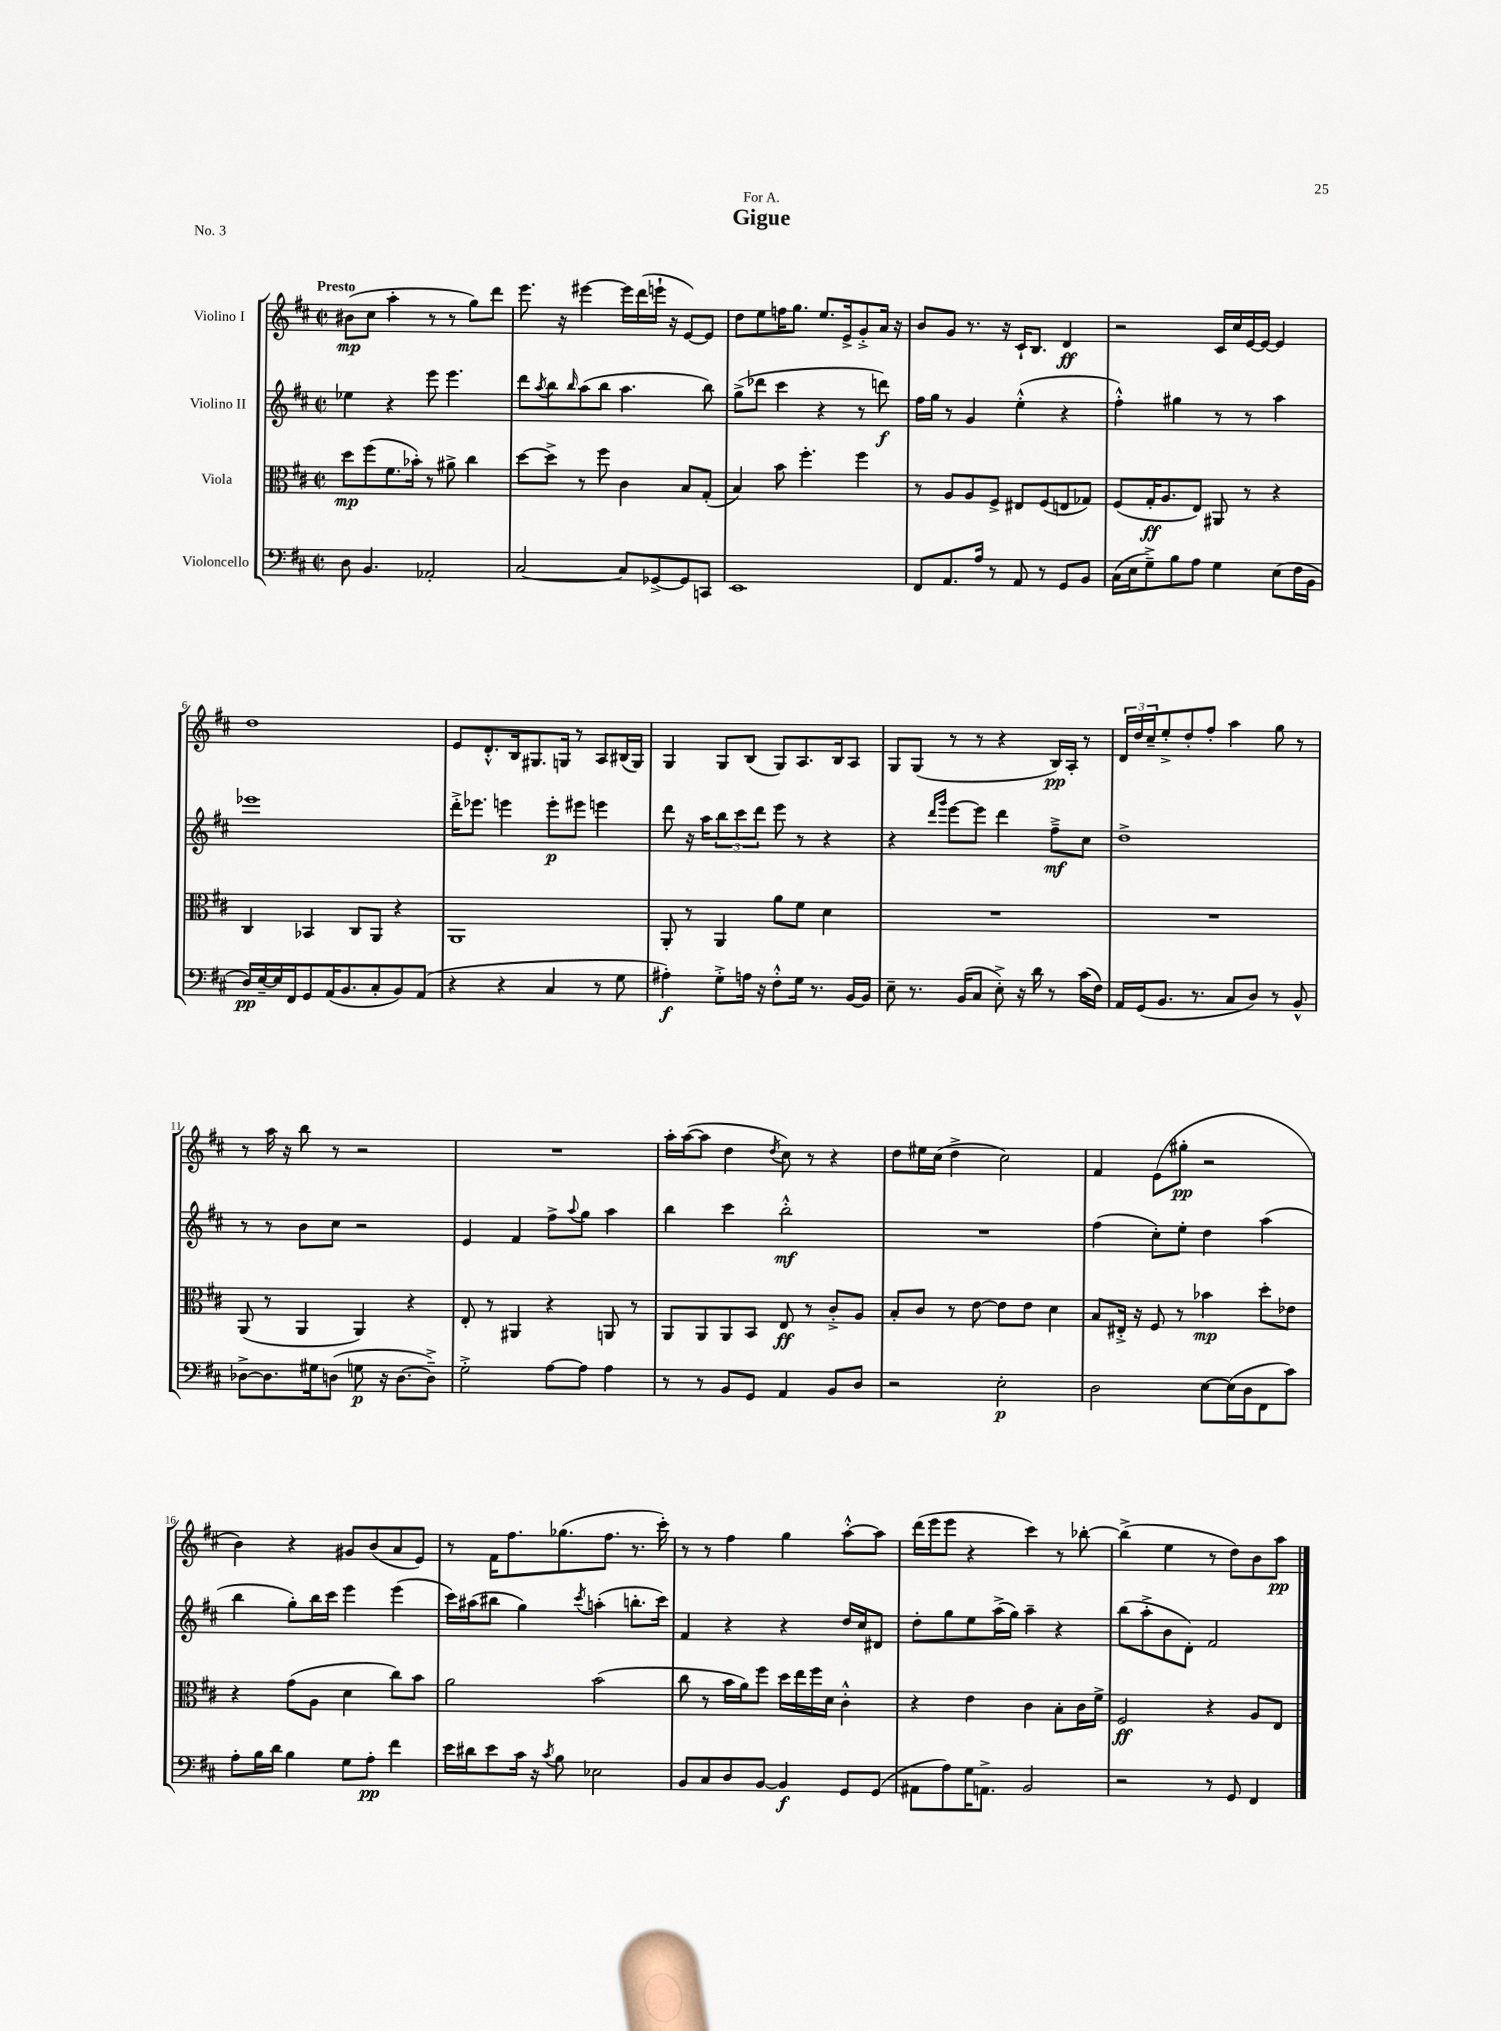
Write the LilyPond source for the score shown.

\header { title = "Gigue" dedication = "For A." piece = "No. 3" }
<<
\new StaffGroup <<
\new Staff = "s0" \with { instrumentName = "Violino I" } {
    \clef treble \key d \major \defaultTimeSignature \time 2/2 \tempo "Presto"
    bis'8\mp( cis''8 a''4-. r8 r8 g''8) d'''8 |
    e'''8. r16 eis'''4~ eis'''16 d'''16( e'''16-! r16 e'8~) e'8 |
    d''8 e''8 f''16 g''8. e''8. e'16-> g'8-.-> a'16 r16 |
    b'8 g'8 r8. r16 cis'16-! b8. d'4\ff |
    r2 cis'16 cis''16 e'16~ e'16~ e'4 |
    d''1 |
    e'8 d'8.-.-^ b16 gis8. g16 r8 a8 bis16( g16) |
    g4 g8 b8( g8) a8. b16 a8 |
    g8 g8( r8 r8 r4 b16\pp) a16-. r8 |
    \tuplet 3/2 { d'16 d''16 cis''16-- } e''8-.-> d''8-. fis''8-. a''4 g''8 r8 |
    r8 a''16 r16 b''8 r8 r2 |
    R1 |
    a''16-. a''16~( a''8 d''4 \acciaccatura { d''8 } cis''8) r8 r4 |
    d''8 eis''16 cis''16( d''4-> cis''2) |
    fis'4 e'8( gis''8-.\pp r2 |
    b'4) r4 gis'8 b'8( a'8 e'8) |
    r8 fis'16 fis''8. ges''8.( fis''8. r8. cis'''16-.) |
    r8 r8 fis''4 g''4 a''8~-.-^ a''8 |
    d'''16( e'''16 e'''8 r4 cis'''4) r8 bes''8~-. |
    bes''4->( e''4 r8 d''8) b'8 a''8\pp \bar "|." |
}
\new Staff = "s1" \with { instrumentName = "Violino II" } {
    \clef treble \key d \major \defaultTimeSignature \time 2/2
    ees''4 r4 e'''8 e'''4. |
    d'''8 \acciaccatura { a''8 } b''8 \grace { b''16 } a''8( b''8 a''4. b''8) |
    g''8->( des'''8 cis'''4 r4 r8 d'''8\f) |
    fis''16 g''16 r8 g'4 e''4-.-^( r4 |
    fis''4-.-^) gis''4 r8 r8 a''4 |
    ees'''1 |
    d'''16-.-> ees'''8. e'''4 e'''8-.\p eis'''8 e'''4 |
    d'''8 r16 a''16 \tuplet 3/2 { b''8 cis'''8 d'''8 } e'''8 r8 r4 |
    r4 \grace { d'''16 g'''16 } e'''8~ e'''8 d'''4 fis''8--->\mf cis''8 |
    d''1-> |
    r8 r8 b'8 cis''8 r2 |
    e'4 fis'4 fis''8-> \appoggiatura { a''8 } g''8 a''4 |
    b''4 cis'''4 b''2-.-^\mf |
    R1 |
    fis''4( cis''8-.) e''8-. d''4 a''4( |
    b''4 g''8-.) b''16 cis'''16 e'''4 e'''4( |
    cis'''16) ais''16( bis''8 g''4) \acciaccatura { cis'''8 } a''4-.( b''8.-. cis'''16) |
    fis'4 r4 r4 d''16 cis''16 dis'8 |
    d''8-. g''8 e''8 a''16->( g''16) a''4-- r4 |
    b''8( a''8-.-> b'8 d'8-.) fis'2 \bar "|." |
}
\new Staff = "s2" \with { instrumentName = "Viola" } {
    \clef alto \key d \major \defaultTimeSignature \time 2/2
    d''8\mp fis''8( fis'8. bes'16-.) r8 ais'8-> cis''4 |
    d''8~ d''8-> r8 fis''8 cis'4 b8 g8-.( |
    b4) b'8 fis''4.-. fis''4 |
    r8 a8 a8 fis8-> eis8 fis8( e8 ges8) |
    fis8( g16-.\ff a8. e8) ais,8 r8 r4 |
    cis4 bes,4 cis8 a,8 r4 |
    a,1 |
    a,8-. r8 a,4 a'8 fis'8 d'4 |
    R1 |
    R1 |
    a,8( r8 a,4 a,4) r4 |
    e8-. r8 ais,4 r4 a,8 r8 |
    a,8 a,8 a,8 b,8 e8\ff r8 cis'8-.-> a8 |
    b8-. cis'8 r8 e'8~ e'8 e'8 d'4 |
    b8 eis16-.-> r16 fis8 r8 bes'4\mp d''8-. ees'8 |
    r4 g'8( a8 d'4 cis''8) b'8 |
    a'2 b'2( |
    cis''8 r8 b'16 a'16) fis''8 d''16 e''16 fis''16 d'16 cis'4-.-^ |
    r4 e'4 cis'4 b8-. cis'16 fis'16-> |
    fis2\ff r4 a8 e8 \bar "|." |
}
\new Staff = "s3" \with { instrumentName = "Violoncello" } {
    \clef bass \key d \major \defaultTimeSignature \time 2/2
    d8 b,4. aes,2-. |
    cis2~ cis8 ges,8~-> ges,8 c,8 |
    e,1 |
    fis,8 a,8. a16 r8 a,8 r8 g,8 b,8 |
    cis16( e16 g8--->) b8 a8 g4 e8( fis16 b,16 |
    d16\pp) e16~-- e16 fis,16 g,8 a,16( b,8. cis8-. b,8) a,8( |
    r4 r4 cis4 r8 g8 |
    ais4-.\f) g8-.-> a16 r16 fis8-.-^ g16 r8. b,16~ b,16 |
    e8-- r8. b,16( cis8 e8-.->) r16 d'16 r8 cis'16( fis16) |
    a,16 g,16( b,8. r8. cis8 d8) r8 b,8-^ |
    des8~-> des8. gis16 d8( g8\p r16 d8.~ d8--->) |
    g2-.-> a8~ a8 a4 |
    r8 r8 b,8 g,8 a,4 b,8 d8 |
    r2 e2-.\p |
    d2 e8~ e16( d16 fis,8 cis'8) |
    a8-. b16 d'16 b4 g8 a8-.\pp fis'4 |
    e'16 dis'16 e'8 cis'16 r16 \acciaccatura { cis'8 } b8 ees2 |
    b,8 cis8 d8 b,8~ b,4\f g,8 g,8( |
    ais,8 a8) g16 a,8.-> b,2 |
    r2 r8 g,8 fis,4 \bar "|." |
}
>>
>>
